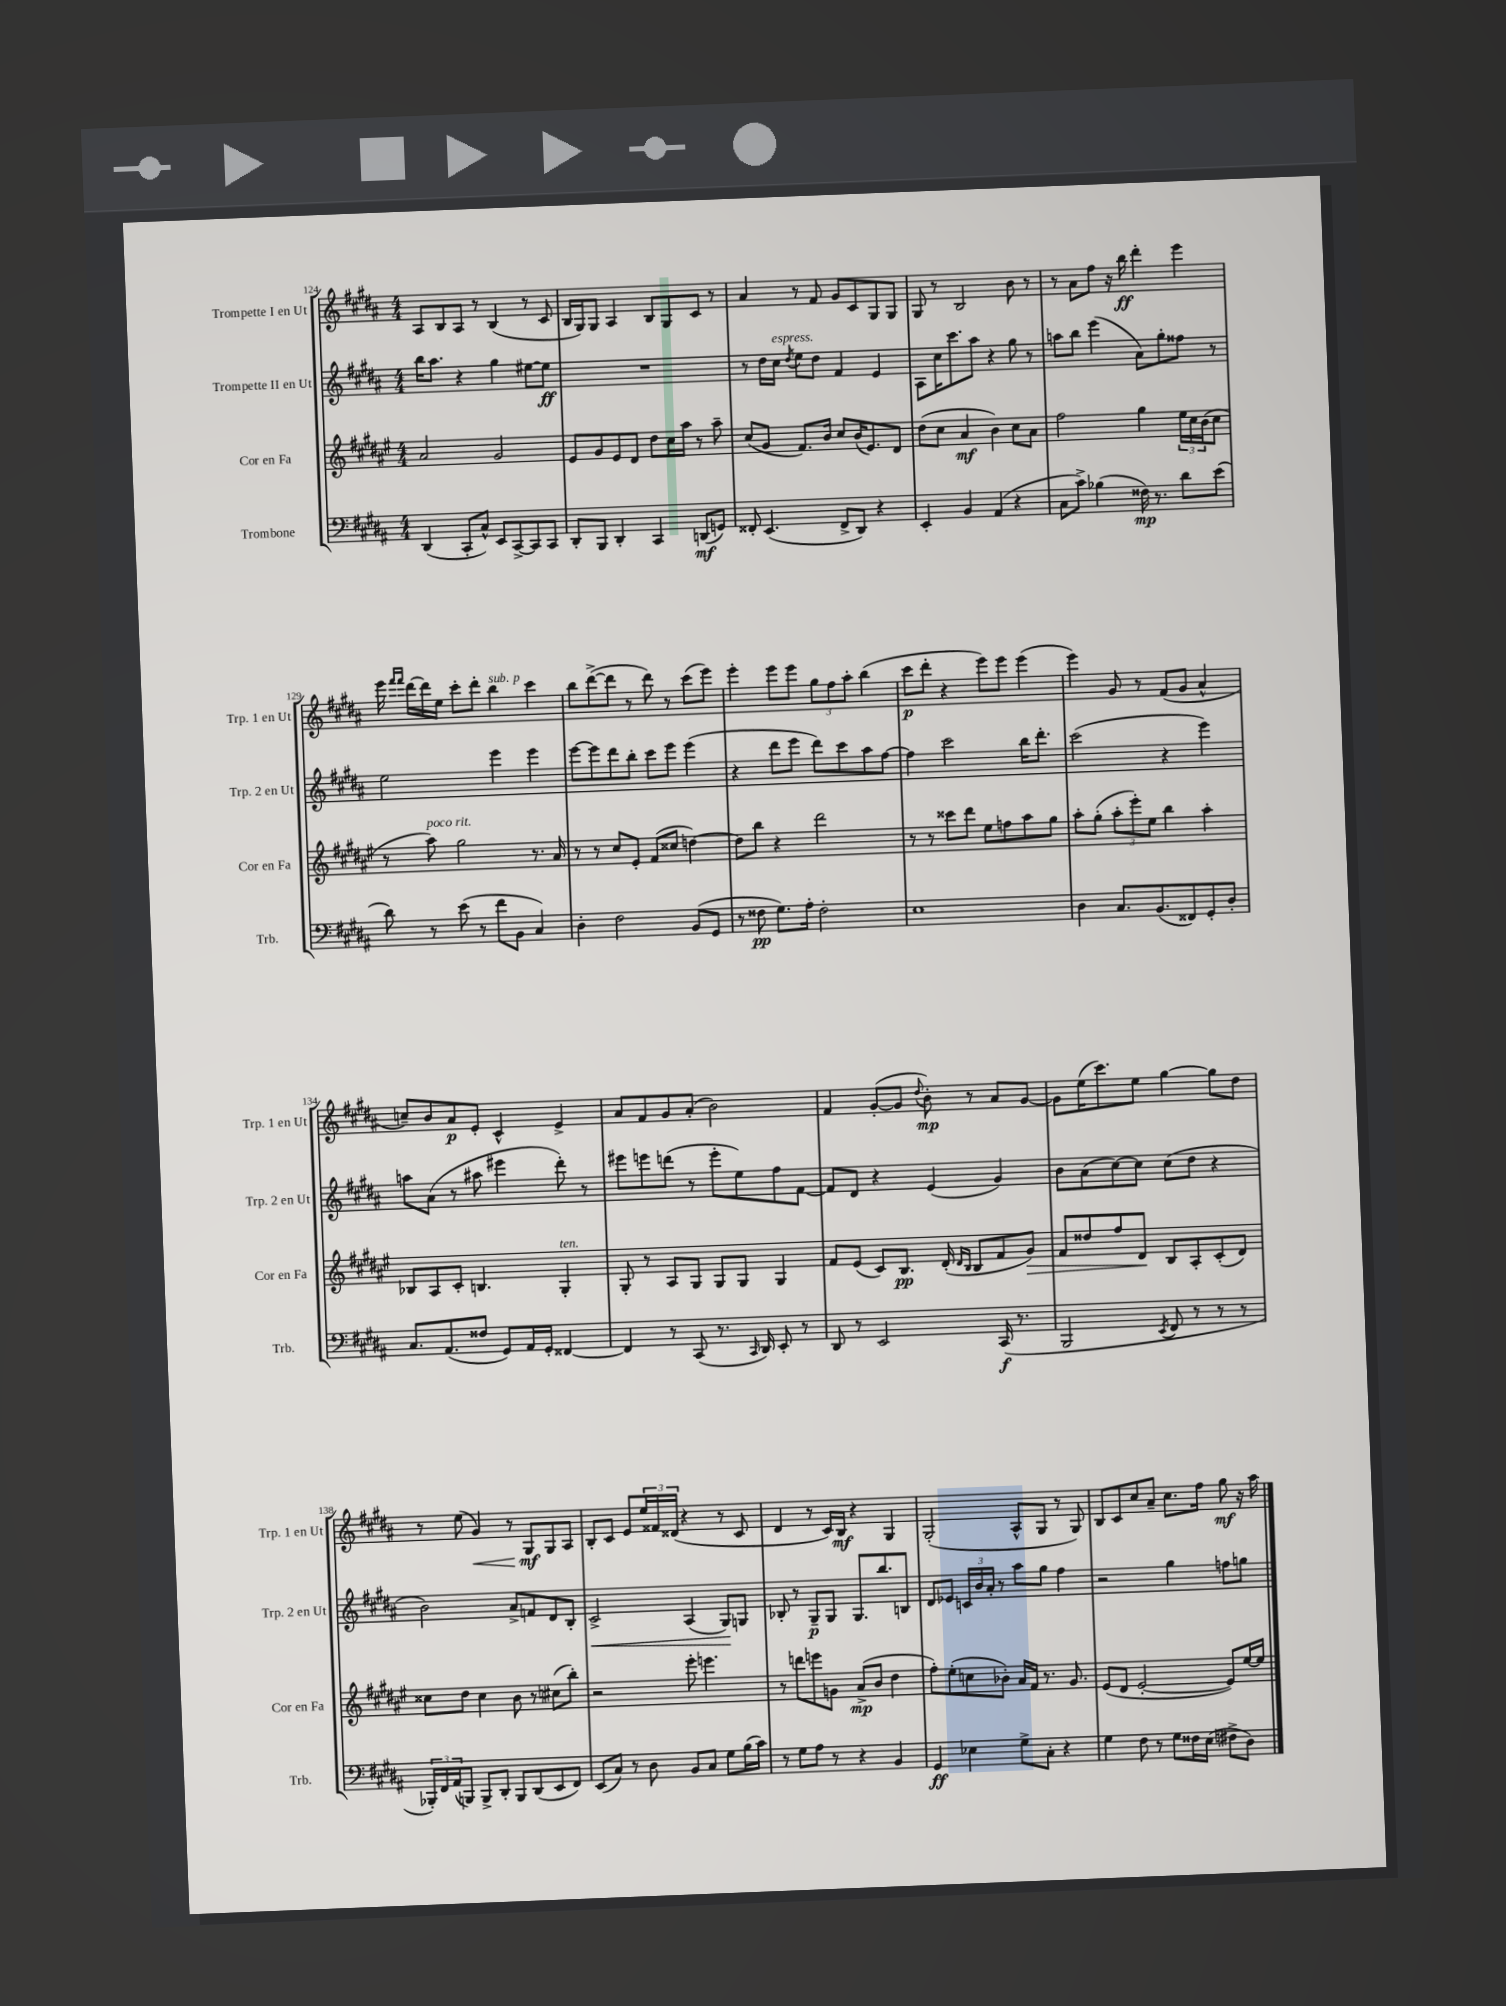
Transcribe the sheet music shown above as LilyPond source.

<<
\new StaffGroup <<
\new Staff = "s0" \with { instrumentName = "Trompette I en Ut" shortInstrumentName = "Trp. 1 en Ut" } {
    \clef treble \key b \major \numericTimeSignature \time 4/4
    ais8 b8 ais8 r8 b4( r8 cis'8 |
    b16 gis16) gis8 ais4 b8 gis8 cis'8 r8 |
    ais'4 r8 fis'8 gis'8 cis'8 gis8 gis8 |
    gis8 r8 b2 b'8 r8 |
    r8 ais'8 fis''8 r16 b''16\ff dis'''4-. e'''4 |
    e'''16 \grace { fis'''16 fis'''16 } dis'''16~ dis'''16 e''16 cis'''8-. dis'''8-. b''4^\markup { \italic "sub. p" } cis'''4 |
    b''8 dis'''8~->( dis'''8 r8 dis'''8) r8 cis'''8( e'''8) |
    e'''4-. e'''8 e'''8 \tuplet 3/2 { gis''8 fis''8 ais''8-. } b''4( |
    cis'''8\p dis'''8-. r4 e'''8) e'''8 e'''4( |
    e'''4) gis'8 r8 fis'8( gis'8 ais'4-^ |
    c''8--) b'8 ais'8\p e'8-. cis'4-^ e'4-> |
    ais'8 fis'8 gis'8 ais'8-.( b'2) |
    fis'4 gis'8~-.( gis'8 \appoggiatura { dis''8 } b'8-.\mp) r8 ais'8 gis'8~ |
    gis'8 e''16( cis'''8.) e''8 gis''4~ gis''8 dis''8 |
    r8 e''8( gis'4\<) r8 gis8\mf\! gis8 ais8 |
    b8-. cis'8 e'8 \tuplet 3/2 { e''16 fisis'16 disis'16( } r4 r8 cis'8 |
    dis'4 r8 cis'16) b16\mf r4 gis4 |
    gis2-.( ais8-^ gis8 r8 gis8) |
    b8 cis'8 cis''8 ais'8-- cis''8. fis''16 gis''8\mf r16 ais''16 \bar "|." |
}
\new Staff = "s1" \with { instrumentName = "Trompette II en Ut" shortInstrumentName = "Trp. 2 en Ut" } {
    \clef treble \key b \major \numericTimeSignature \time 4/4
    b''16 ais''8. r4 gis''4 eis''8~ eis''8\ff |
    R1 |
    r8 dis''16 cis''16^\markup { \italic "espress." } \acciaccatura { dis''8 } e''8 dis''8 fis'4 e'4 |
    ais8 cis''16 cis'''8. ais''8 r4 gis''8 r8 |
    a''8 b''8 e'''4( ais'8) gis''8-. fisis''8 r8 |
    e''2 e'''4 e'''4 |
    e'''8~ e'''8 dis'''8 b''8-. cis'''8 e'''8 e'''4( |
    r4 dis'''8 e'''8 dis'''8) cis'''8 ais''8 fis''8~ |
    fis''4 cis'''2 b''16 dis'''8.-. |
    cis'''2( r4 e'''4) |
    a''8 ais'8( r8 ais''8 eis'''4 dis'''8-.) r8 |
    eis'''8 e'''8 d'''8( r8 e'''8-. e''8) fis''8 fis'8~ |
    fis'8 dis'8 r4 e'4( gis'4) |
    b'8 ais'8( cis''8~) cis''8 cis''8( dis''8 r4 |
    b'2) ais'8-> f'8 dis'8 b8-. |
    cis'2->\< ais4( gis8\!) g8 |
    bes8-. r8 gis8--\p gis8 gis8. b''8. b8 |
    dis'8 ees'8 \tuplet 3/2 { c'16 b'16 ais'16-. } r8 ais''8 gis''8 fis''4 |
    r2 gis''4 f''8 g''8 \bar "|." |
}
\new Staff = "s2" \with { instrumentName = "Cor en Fa" shortInstrumentName = "Cor en Fa" } {
    \clef treble \key fis \major \numericTimeSignature \time 4/4
    ais'2 gis'2 |
    eis'8 gis'8 eis'8 dis'8 dis''8 cis''16 ais''16 r8 ais''8-- |
    cis''8( gis'8 fis'8.) b'16 cis''8 b'16( eis'8.) dis'8 |
    dis''8( cis''8 ais'4\mf b'4) cis''8 ais'8 |
    fis''2 gis''4 \tuplet 3/2 { eis''16 cis''16 b'16( } cis''8 |
    r8 ais''8^\markup { \italic "poco rit." }) gis''2 r8. ais'16 |
    r8 r8 cis''8 eis'8-. fis'8( cisis''8 d''4~) |
    d''8 b''8 r4 dis'''2 |
    r8 r8 cisis'''8 dis'''8 eis''8 f''8 ais''8 gis''8 |
    ais''8-. gis''8-.( \tuplet 3/2 { ais''8-. eis'''8-.) eis''8 } b''4 ais''4-. |
    bes8 ais8 cis'8-. b4. gis4-.^\markup { \italic "ten." } |
    gis8-. r8 ais8 gis8 gis8 gis8 gis4 |
    fis'8 eis'8( cis'8) b8.\pp dis'16-.( \grace { dis'16 b16 } b8 fis'8 gis'8\>) |
    fis'8 disis''8 fis''8 dis'8\! b8 ais8-. cis'8-.( dis'8) |
    cisis''8 dis''8 cisis''4 b'8 r8 cis''8( b''8-.) |
    r2 eis'''8-. e'''4. |
    r8 d'''8 e'''8 g'8 ais'8->\mp( b'8 dis''4 |
    fis''8-.) eis''8-.( c''8 bes'8-.) ais'16 fis'16 r8. gis'8. |
    eis'8( dis'8 eis'2~-. eis'8) eis''16~ eis''16 \bar "|." |
}
\new Staff = "s3" \with { instrumentName = "Trombone" shortInstrumentName = "Trb." } {
    \clef bass \key b \major \numericTimeSignature \time 4/4
    dis,4( cis,8-. cis8-^) e,8 cis,8~-> cis,8 cis,8 |
    dis,8-. b,,8 dis,4-. cis,4 d,8\mf( g,8) |
    fisis,8-. e,4.( fisis,8-> dis,8) r4 |
    e,4-. b,4 ais,4( r4 |
    cis8 cis'8->) bes4( fisis16\mp) r8. dis'8 e'8( |
    dis'8) r8 e'8( r8 fis'8 b,8 cis4) |
    dis4-. fis2 b,8( gis,8 |
    r8 fisis8\pp gis8.) ais16-. fisis2-. |
    e1 |
    dis4 cis8. b,8.( fisis,8) gis,8-. dis8-. |
    cis8. ais,8.( fisis8 gis,8) ais,16 gis,16-. fisis,4~ |
    fisis,4 r8 cis,8( r8. \grace { cis,16 } dis,16) e,8-. r8 |
    dis,8 r8 e,2 cis,16\f( r8. |
    b,,2 \acciaccatura { e,8 } fis,8 r8 r8 r8 |
    \tuplet 3/2 { bes,,16-.) fis,16 ais,16( } b,,8) b,,8-> dis,8-. b,,8 dis,8( e,8 fis,8) |
    e,8( cis8) r8 dis8 b,8 cis8 gis8 b16( cis'16) |
    r8 gis8 ais8 r8 r4 b,4 |
    gis,4\ff ees4 gis8-> cis8-. r4 |
    gis4 fis8 r8 gis8 fisis16 e16( fis8-> dis8) \bar "|." |
}
>>
>>
\layout { \context { \Score currentBarNumber = #124 } }
